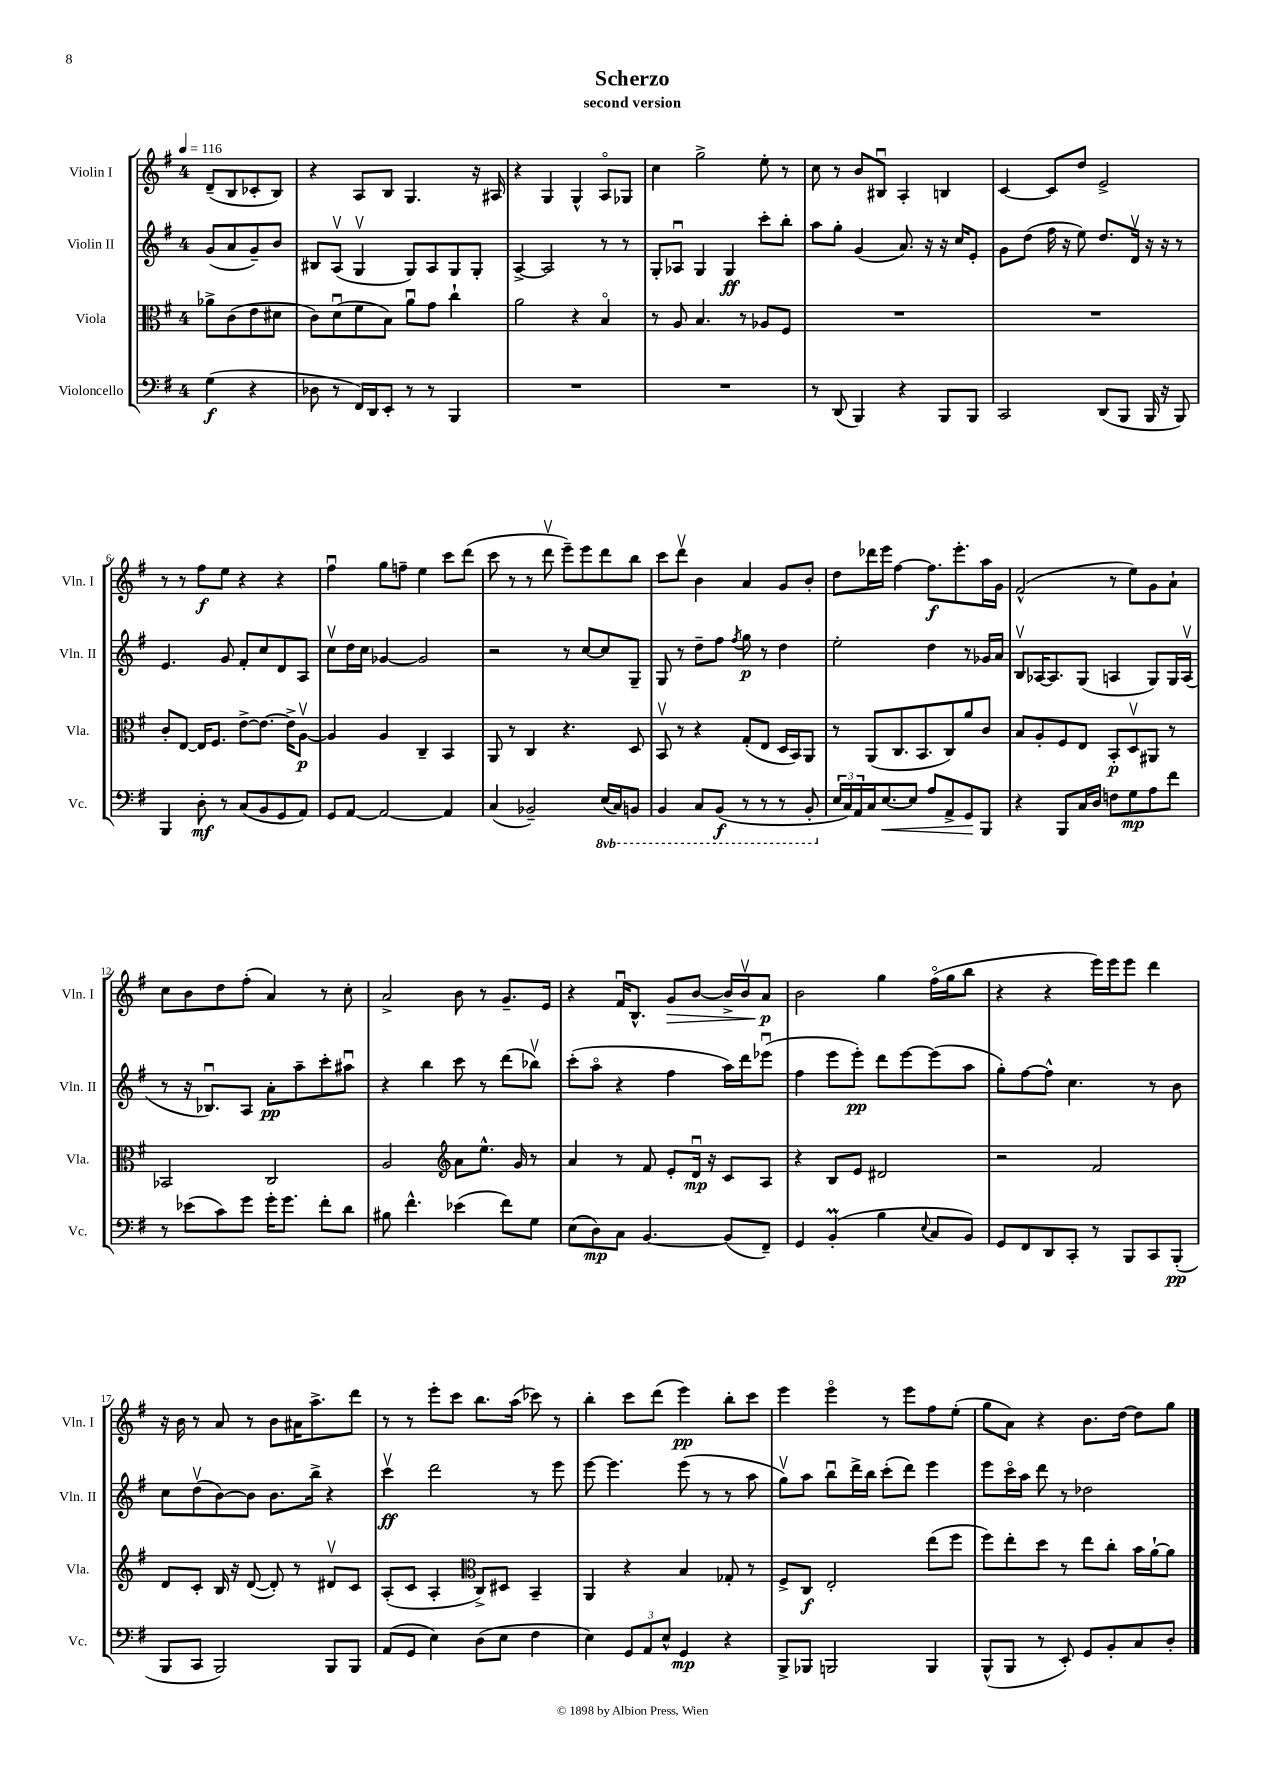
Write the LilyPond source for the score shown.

\header { title = "Scherzo" subtitle = "second version" }
<<
\new StaffGroup <<
\new Staff = "s0" \with { instrumentName = "Violin I" shortInstrumentName = "Vln. I" } {
    \clef treble \key g \major \once \override Staff.TimeSignature.style = #'single-digit \time 4/4 \partial 2 \tempo 4 = 116
    d'8--( b8 ces'8-. b8) |
    r4 a8 b8 g4. r16 ais16 |
    r4 g4 g4-^ a8\flageolet ges8 |
    c''4 g''2-> e''8-. r8 |
    c''8 r8 b'8 bis8\downbow a4-. b4 |
    c'4~ c'8 d''8 e'2-> |
    r8 r8 fis''8\f e''8 r4 r4 |
    fis''4\downbow g''8 f''8-- e''4 c'''8 d'''8( |
    c'''8 r8 r8 d'''8\upbow e'''8--) e'''8 d'''8 b''8 |
    c'''8 d'''8\upbow b'4 a'4 g'8 b'8-. |
    d''8 des'''16 e'''16 fis''4~ fis''8.\f e'''8.-. a''16 g'16 |
    fis'2-^( r8 e''8) g'8 a'8-! |
    c''8 b'8 d''8 fis''8-.( a'4) r8 c''8-. |
    a'2-> b'8 r8 g'8.-- e'16 |
    r4 fis'16\downbow b8.-^ g'8\> b'8~ b'16-> b'16\upbow a'8\p\! |
    b'2 g''4 fis''16\flageolet( g''16 b''8 |
    r4 r4 e'''16) e'''16 e'''8 d'''4 |
    r16 b'16 r8 a'8 r8 b'8 ais'16 a''8.-> d'''8 |
    r8 r8 e'''8-. c'''8 b''8. a''16( ces'''8) r8 |
    b''4-. c'''8 d'''8( e'''4\pp) b''8-. c'''8 |
    e'''4 e'''4\flageolet r8 e'''8 fis''8 e''8-.( |
    g''8 a'8) r4 b'8. d''16~ d''8 g''8 \bar "|." |
}
\new Staff = "s1" \with { instrumentName = "Violin II" shortInstrumentName = "Vln. II" } {
    \clef treble \key g \major \once \override Staff.TimeSignature.style = #'single-digit \time 4/4 \partial 2
    g'8( a'8 g'8--) b'8 |
    bis8 a8\upbow( g4\upbow g8) a8 g8 g8-. |
    a4~-> a2 r8 r8 |
    g8-. aes8\downbow g4 g4\ff c'''8-. b''8-. |
    a''8 g''8-. g'4( a'8.) r16 r16 c''16 e'8-. |
    g'8 d''8( fis''16 r16 e''8) d''8. d'16\upbow r16 r16 r8 |
    e'4. g'8 fis'8-. c''8 d'8 a8 |
    c''8\upbow d''16 c''16 ges'4~ ges'2 |
    r2 r8 c''8~ c''8 g8-- |
    g8 r8 d''8-- fis''8 \acciaccatura { fis''8 } g''8\p r8 d''4 |
    e''2-. d''4 r8 ges'16 a'16 |
    b8\upbow aes16~ aes8. g8( a4 g8) g16 a16\upbow( |
    r8 r16 bes8.\downbow) a8 a'8-.\pp a''8-- c'''8-. ais''8\downbow |
    r4 b''4 c'''8 r8 d'''8( bes''8\upbow) |
    c'''8-.( a''8\flageolet r4 fis''4 a''16) d'''16 ees'''8\downbow( |
    fis''4 e'''8 e'''8-.\pp) d'''8 e'''8~ e'''8( a''8 |
    g''8-.) fis''8~ fis''8-^ c''4. r8 b'8 |
    c''8 d''8\upbow( b'8~) b'8 b'8. b''16-> r4 |
    c'''4\upbow\ff d'''2 r8 e'''8 |
    e'''8~ e'''4. e'''8( r8 r8 a''8 |
    g''8\upbow) a''8 b''8\downbow d'''16-> b''16 c'''8-.( d'''8) e'''4 |
    e'''8 c'''16\flageolet a''16 d'''8 r8 des''2 \bar "|." |
}
\new Staff = "s2" \with { instrumentName = "Viola" shortInstrumentName = "Vla." } {
    \clef alto \key g \major \once \override Staff.TimeSignature.style = #'single-digit \time 4/4 \partial 2
    aes'8-> c'8( e'8 dis'8 |
    c'8) d'8\downbow( fis'8 b8) a'8\downbow g'8 c''4-! |
    a'2 r4 b4\flageolet |
    r8 a8 b4. r8 aes8 fis8 |
    R1 |
    R1 |
    c'8-. e8~ e16 fis8. e'8~-> e'8.~ e'16-> a8~\upbow\p |
    a4 a4 c4-- b,4 |
    a,8 r8 c4 r4. d8 |
    b,8\upbow r8 r4 g8-.( e8 d16 b,16) a,8 |
    r8 a,8( c8. b,8. c8) a'8 c'8 |
    b8 a8-. fis8 e8 b,8-.\p d8\upbow ais,8 r8 |
    bes,2 c2 |
    a2 \clef treble a'8 e''8.-^ g'16 r8 |
    a'4 r8 fis'8 e'8-. d'16\downbow\mp r16 c'8 a8 |
    r4 b8 e'8 dis'2 |
    r2 fis'2 |
    d'8 c'8-. b16 r16 d'8~( d'8-.) r8 dis'8\upbow c'8 |
    a8-.( c'8 a4-. \clef alto c8->) dis8 b,4-- |
    a,4 r4 b4 ges8-. r8 |
    fis8-> c8\f e2-. e''8( fis''8 |
    fis''8) e''8-. d''8 r8 e''8 c''8-. b'16 a'16~-! a'8 \bar "|." |
}
\new Staff = "s3" \with { instrumentName = "Violoncello" shortInstrumentName = "Vc." } {
    \clef bass \key g \major \once \override Staff.TimeSignature.style = #'single-digit \time 4/4 \set Staff.ottavationMarkups = #ottavation-simple-ordinals \partial 2
    g4\f( r4 |
    des8 r8 fis,16) d,16 e,8-. r8 r8 b,,4 |
    R1 |
    R1 |
    r8 d,8( b,,4) r4 b,,8 b,,8 |
    c,2 d,8( b,,8 b,,16 r16 b,,8) |
    b,,4 d8-.\mf r8 c8( b,8 g,8 a,8) |
    g,8 a,8~ a,2~ a,4 |
    c4( bes,2--) \ottava #-1 e,16( c,16) b,,!8 |
    b,,4 c,8 b,,8\f( r8 r8 r8 b,,8-. \ottava #0 |
    \tuplet 3/2 { e16 c16) a,16 } c16 e8.~\< e8 a8 a,8-> g,8\! b,,8 |
    r4 b,,8 c16 d16 f8 g8\mp a8 fis'8 |
    r8 ees'8( c'8) g'8 g'16-. g'8. fis'8-. d'8 |
    bis8 fis'4.-^ ees'4( fis'8) g8 |
    e8( d8\mp) c8 b,4.~ b,8( fis,8--) |
    g,4 b,4-.\prall( b4 \appoggiatura { e8 } c8 b,8) |
    g,8 fis,8 d,8 c,8-. r8 b,,8 c,8 b,,8-.\pp( |
    b,,8 c,8 b,,2) b,,8 b,,8 |
    a,8( g,8 e4) d8( e8 fis4 |
    e4) \tuplet 3/2 { g,8 a,8 e8-^ } g,4\mp r4 |
    b,,8-> bes,,8 b,,2 b,,4 |
    b,,8-^( b,,8 r8 e,8-.) g,8 b,8-. c8 d8-. \bar "|." |
}
>>
>>
